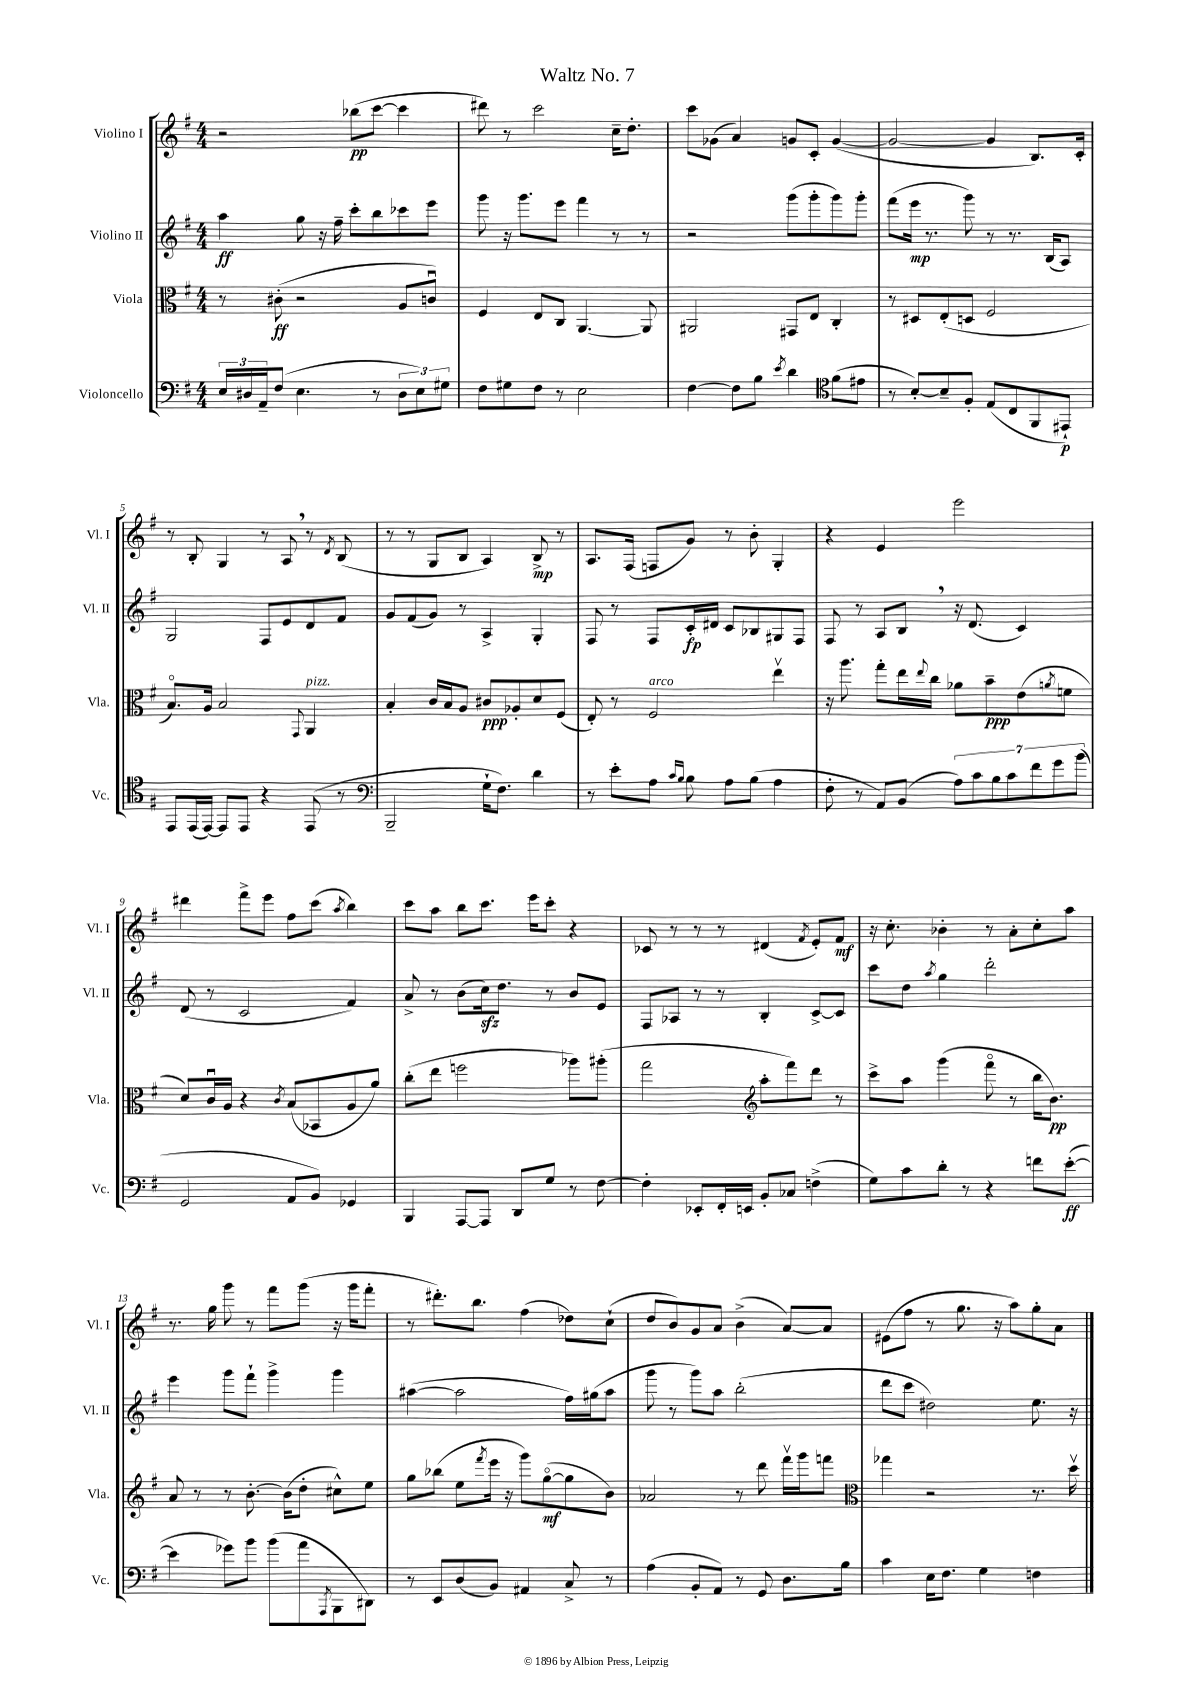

**kern	**kern	**kern	**kern
*staff4	*staff3	*staff2	*staff1
*clefF4	*clefC3	*clefG2	*clefG2
*k[f#]	*k[f#]	*k[f#]	*k[f#]
*M4/4	*M4/4	*M4/4	*M4/4
24E/LL	8r	4aa\	2r
24D#/	.	.	.
24AA~/J	.	.	.
(8F#/J	(8c#'\	.	.
4.E\	2r	8gg\	.
.	.	16r	.
.	.	16ff#~\	.
.	.	8ccc'\L	(8bb-\L
8r	.	8bb\	[8ccc\J
12D#\L	8A/L	8ccc-\	4ccc\]
12E\)	.	.	.
.	8cu/J)	8eee\J	.
12G#\J	.	.	.
=	=	=	=
8F#\L	4F#/	8ggg\	8ddd#\)
8G#\	.	16r	8r
.	.	8.ggg\L	.
8F#\J	8E/L	.	2ccc\
8r	8C/J	8eee\J	.
2E\	[4.AA/	4fff#\	.
.	.	8r	16cc~\LK
.	.	.	8.dd'\J
.	8AA/]	8r	.
=	=	=	=
[4F#\	2AA#/	2r	8ccc\L
.	.	.	(8g-\J
8F#\]L	.	.	4a/)
8B\J	.	.	.
8qe/	.	.	.
4d\	8GG#/L	(8ggg\L	8g/L
.	8E/J	8ggg'\	8c'/J
*clefC4	*	*	*
(8f#\L	4C'/	8ggg\)	([4g/
8e#\J	.	8ggg'\J	.
=	=	=	=
8r	8r	(8fff#\L	2g/_
[8B'/L)	8D#/L	16eee\Jk	.
.	.	8.r	.
8B~/]	(8E'/	.	.
8F#'/J	8D/J	8ggg\)	.
(8E/L	2F#/	8r	4g/]
8C/	.	8.r	.
8FF#/	.	.	8.B/L)
.	.	(16B/LK	.
8EE#`/J)	.	8A/J)	.
.	.	.	16c'/Jk
=	=	=	=
8EE/L	8.Bo/L)	2G/	8r
(16EE/L	.	.	8B'/
[16EE/JJ)	16A/Jk	.	.
8EE/]L	2B/	.	4G/
8EE/J	.	.	.
4r	.	8F#/L	8r
.	.	8e/	8A/
.	8qqGG/	.	.
(8EE/	4AA/	8d/	8r
.	.	.	8qd/
8r	.	8f#/J	(8B/
=	=	=	=
*clefF4	*	*	*
2BBB~/	4B'/	8g/L	8r
.	.	(8f#/	8r
.	16c/LL	8g/J)	8G/L
.	16B/J	.	.
.	8A/J	8r	8B/J
16G`\LK	8c#/L	4A^/	4A/)
8.F#\J)	.	.	.
.	8A-'/	.	.
4d\	8d/	4G'/	8B^/
.	(8F#/J	.	8r
=	=	=	=
8r	8E'/)	8F#/	8.A/L
8e'\L	8r	8r	.
.	.	.	(16F#/Jk
8A\J	2F#/	8F#/L	8F/L
16qqc/LL	.	.	.
16qqB/JJ	.	.	.
8B\	.	16c'/L	8g/J)
.	.	16d#/JJ	.
8A\L	.	8c/L	8r
(8B\J	.	8B-/	8b'\
4A\	4eev\	8G#/	4G'/
.	.	8F#/J	.
=	=	=	=
8F#'\	16r	8F#/	4r
.	8.aa\	.	.
8r	.	8r	.
8AA/L)	8gg'\L	8A/L	4e/
(8BB/J	16ee\L	8B/J	.
.	8qqee/	.	.
.	16cc\JJ	.	.
14A\L)	8a-\L	16r	2eee\
.	.	(8.d/	.
14c\	.	.	.
.	8b~\	.	.
14B\	.	.	.
14c\	.	.	.
.	(8e\	4c/)	.
14f#\	.	.	.
14g\	.	.	.
.	8qa/	.	.
.	8f\J	.	.
(14b\J	.	.	.
=	=	=	=
2GG/	8d/L)	(8d/	4ddd#\
.	16cu/L	8r	.
.	16A/JJ	.	.
.	4r	2c/	8fff#^\L
.	.	.	8eee\J
.	8qc/	.	.
8AA/L	(8B/L	.	8ff#\L
8BB/J)	8BB-/	.	(8ccc\J
.	.	.	8qaa/
4GG-/	8A/	4f#/)	4bb\)
.	8a/J)	.	.
=	=	=	=
4BBB/	(8cc'\L	8a^/	8ccc\L
.	8ee\J	8r	8aa\J
[8AAA/L	2ff\	(8b\L	8bb\L
8AAA/]J	.	16cc\k)	8.ccc\J
.	.	8.dd\J	.
8DD/L	.	.	.
.	.	.	16eee\LK
8G/J	.	8r	8ccc'\J
8r	8aa-\L)	8b/L	4r
[8F#\	(8aa#'\J	8e/J	.
=	=	=	=
4F#'\]	2gg\	8F#/L	8c-/
.	.	8A-/J	8r
8EE-'/L	.	8r	8r
16FF#'/L	.	8r	8r
16EE/JJ	.	.	.
*	*clefG2	*	*
8BB'/L	8aa'\L	4B'/	(4d#/
8C-/J	8fff#\)	.	.
.	.	.	8qf#/
(4F^\	8ddd\J	[8c^/L	8e'/L)
.	8r	8c/]J	8f#/J
=	=	=	=
8G\L)	8ccc^\L	8ccc\L	16r
.	.	.	8.cc'\
8c\	8aa\J	8dd\J	.
.	.	8qaa/	.
8d'\J	(4ggg\	4gg\	4b-'\
8r	.	.	.
4r	8fff#o\	2ddd'\	8r
.	8r	.	8a'\L
8f\L	16bb\LK	.	8cc'\
.	8.b\J)	.	.
([8e'\J	.	.	8aa\J
=	=	=	=
4e\]	8a/	4eee\	8.r
.	8r	.	.
.	.	.	16gg\
8g-\L)	8r	8ggg\L	8ggg\
8b\J	[8.b'\	8fff#`\J	8r
(8b\L	.	4ggg^\	8fff#\L
.	(16b\]LK	.	.
8a\	8dd'\J	.	(8ggg\J
8qAAA/	.	.	.
8BBB\	8cc#^^\L)	4ggg\	16r
.	.	.	16ggg\LK
8DD#\J)	8ee\J	.	8fff#'\J
=	=	=	=
8r	8gg\L	([4aa#\	8r
8EE/L	(8bb-\J	.	8.ddd#'\L)
(8D/	8ee\L	2aa#\]	.
.	.	.	8.bb\J
.	8qfff#/	.	.
8BB/J)	16eee\Jk	.	.
.	16r	.	.
4AA#/	8ggg\L)	.	(4ff#\
.	([8ggo\	.	.
8C^/	8gg\]	16ff#\LL)	8dd-\L)
.	.	(16gg#\J	.
8r	8b\J)	8aa#\J	(8cc`\J
=	=	=	=
(4A\	2a-/	8ggg\	8dd/L
.	.	8r	8b/)
8BB'/L	.	8ggg\L)	8g/
8AA/J)	.	8aa\J	8a/J
8r	8r	(2bb'\	(4b^\
8GG/	8ddd\	.	.
8.D\L	16fff#v\LL	.	[8a/L)
.	16ggg\J	.	.
.	8fff\J	.	8a/]J
16B\Jk	.	.	.
=	=	=	=
*	*clefC3	*	*
4c\	4gg-\	8ddd\L	(8e#\L
.	.	8ccc\J	8ff#\J
16E\LK	2r	2dd#\)	8r
8.F#\J	.	.	.
.	.	.	8.gg\
4G\	.	.	.
.	.	.	16r
.	.	.	8aa\L)
4F\	8.r	8.ee\	8gg'\
.	.	.	8a\J
.	16ddv\	16r	.
==	==	==	==
*-	*-	*-	*-
